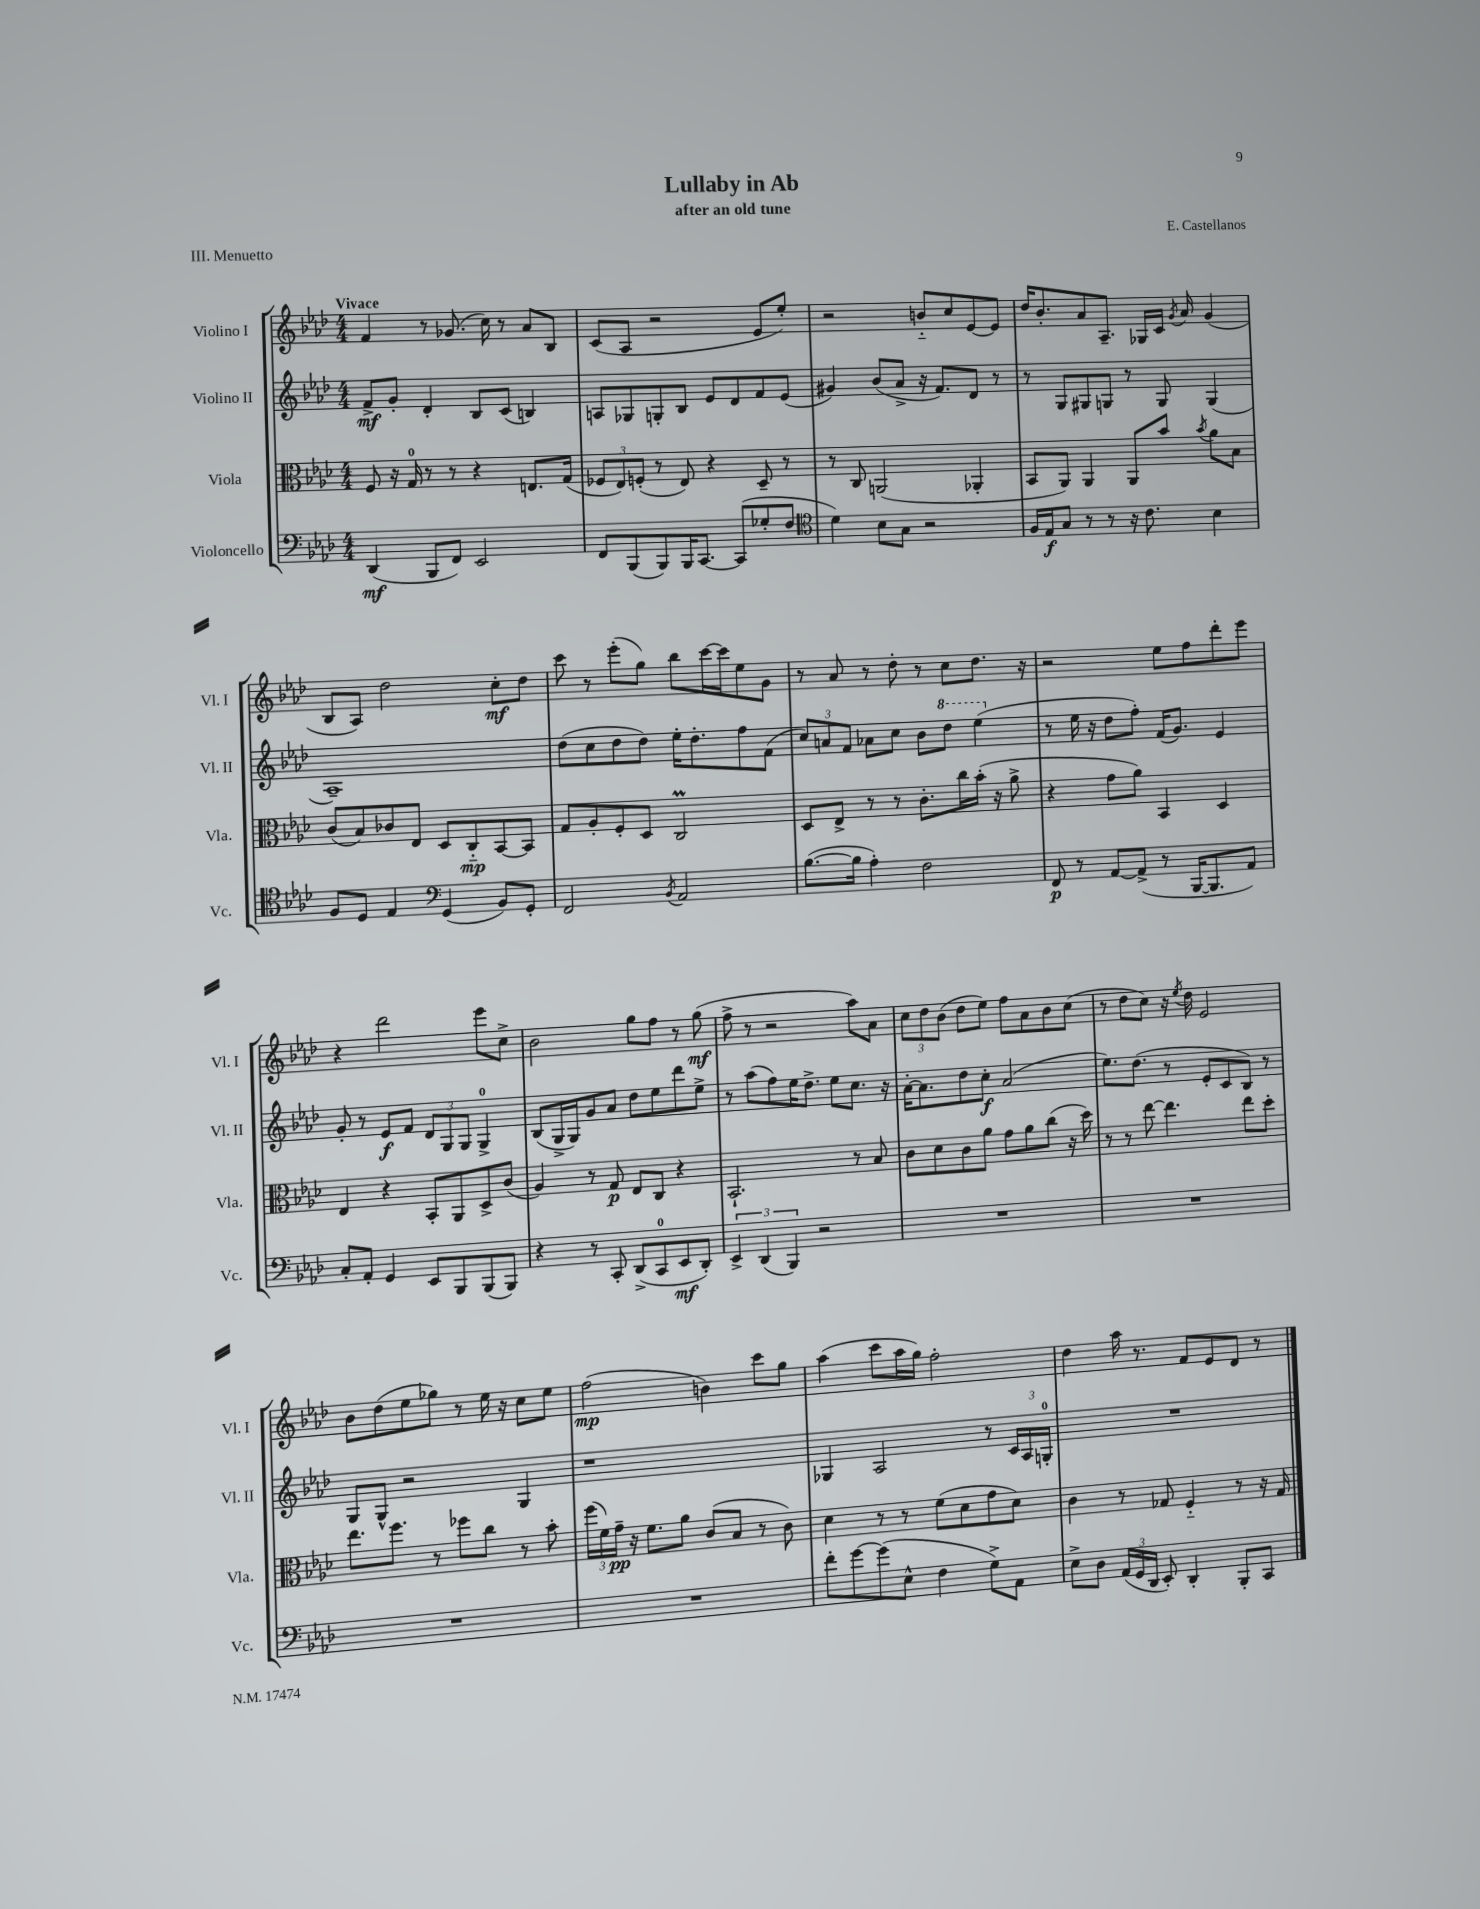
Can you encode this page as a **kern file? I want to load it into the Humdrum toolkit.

**kern	**kern	**kern	**kern
*staff4	*staff3	*staff2	*staff1
*clefF4	*clefC3	*clefG2	*clefG2
*k[b-e-a-d-]	*k[b-e-a-d-]	*k[b-e-a-d-]	*k[b-e-a-d-]
*M4/4	*M4/4	*M4/4	*M4/4
(4DD-/	8F/	8f^/L	4f/
.	16r	8g'/J	.
.	16G/	.	.
8BBB-/L	8r	4d-'/	8r
8FF/J)	8r	.	(8.g-/
2EE-/	4r	8B-/L	.
.	.	.	16cc\)
.	.	(8c/J	8r
.	8.E/L	4B/)	8a-/L
.	.	.	8B-/J
.	(16G/Jk	.	.
=	=	=	=
8FF/L	12F-/L	8A/L	(8c/L
.	12E-/)	.	.
(8BBB-/	.	8G-/	8A-/J
.	(12F'/J	.	.
8BBB-/)	8r	8G'/	2r
16BBB-/K	8E-/)	8B-/J	.
[8.CC/J	.	.	.
.	4r	8e-/L	.
(8CC/]L	.	8d-/	.
8G-'/	8D-~/	8f/	8e-/L
8F/J	8r	(8e-/J	8ee-'/J)
=	=	=	=
*clefC4	*	*	*
4d-\)	8r	4g#/)	2r
.	8C/	.	.
8B-\L	(2AA/	(8b-/L	.
8G\J	.	8a-^/J	.
2r	.	16r	8b'~/L
.	.	8.f/L)	.
.	.	.	8cc/
.	4AA-'/	8d-/J	[8e-/
.	.	8r	8e-/]J
=	=	=	=
16F/LL	8BB-/L	8r	16dd-/LK
16E-/J	.	.	8.b-'/
8G/J	8AA-/J)	8G/L	.
8r	4AA-/	8G#/	8a-/
8r	.	8G/J	8.A-~/J
16r	8AA-/L	8r	.
8.c\	.	.	16G-/LL
.	8b-/J	8G/	16c/JJ
.	.	.	8qg/
.	.	.	16a-/
.	8qb-/	.	.
4B-\	8a-\L	(4G/	(4g/
.	8B-\J	.	.
=	=	=	=
8F/L	(8c/L	1A-~)	8B-/L
8D-/J	8B-/)	.	8A-/J)
4E-/	8c-/	.	2dd-\
.	8E-/J	.	.
*clefF4	*	*	*
(4GG/	8D-/L	.	.
.	8C'~/	.	.
8BB-/L)	[8BB-/	.	8cc'\L
8GG'/J	8BB-/]J	.	8dd-\J
=	=	=	=
2FF/	8G/L	(8dd-\L	8ccc\
.	8A-'/	8cc\	8r
.	8F'/	8dd-\	(8eee-'\L
.	8D-/J	8dd-\J)	8gg\J)
8qBB-/	.	.	.
2AA-/	2C/	16ee-'\LK	8bb-\L
.	.	8.dd-'\	.
.	.	.	[16ccc\L
.	.	.	16ccc\]J
.	.	8ff\	8ee-\
.	.	(8f\J	8g\J
=	=	=	=
([8.B-\L	8D-/L	12cc/L)	8r
.	.	12a/	.
.	8E-^/J	.	8a-/
.	.	12f/J	.
16B-\]Jk	.	.	.
4A-'\)	8r	8a-\L	8r
.	8r	8cc\J	8dd-'\
2F\	8.c'\L	8b-\L	8r
.	.	8ddd-\J	8cc\L
.	16cc\L	.	.
.	(16b-'\JJ	(4eee-\	8.dd-\J
.	16r	.	.
.	8a-^\	.	.
.	.	.	16r
=	=	=	=
8FF/	4r	8r	2r
8r	.	16ee-\	.
.	.	16r	.
[8AA-/L	8g\L	8dd-\L	.
(8AA-^/]J	8a-\J)	8ff'\J)	.
8r	4BB-/	(16f/LK	8ee-\L
.	.	8.g/J)	.
[16BBB-/LK	.	.	8ff\
8.BBB-/]	.	.	.
.	4D-/	4e-/	8ddd-'\
8AA-/J)	.	.	8eee-\J
=	=	=	=
8C'/L	4E-/	8g'/	4r
8AA-'/J	.	8r	.
4GG/	4r	8e-/L	2ddd-\
.	.	8f/J	.
8EE-/L	8BB-'/L	12d-/L	.
.	.	12G/	.
8BBB-/	8AA-/	.	.
.	.	12G/J	.
(8BBB-/	8D-^/	4G^/	8eee-\L
8BBB-/J)	(8c/J	.	8cc^\J
=	=	=	=
4r	4A-/)	(8B-/L	2b-\
.	.	16G^/L	.
.	.	16G/J)	.
8r	8r	8g/	.
8CC'/	8G/	8a-/J	.
(8DD-^/L	8E-/L	8dd-\L	8gg\L
8CC/	8C/J	8ee-\	8ff\J
8EE-/	4r	8ddd-\	8r
8DD-'/J)	.	8ee-^\J	(8gg\
=	=	=	=
6EE-^/	2.BB-`/	8r	8ff^\
.	.	(8aa-\L	8r
(6DD-/	.	.	.
.	.	8ff\)	2r
6BBB-/)	.	.	.
.	.	16ee-\K	.
.	.	8.dd-^\J	.
2r	.	.	.
.	.	8ee-\L	.
.	8r	8.cc\J	8aa-\L)
.	8B-/	.	8a-\J
.	.	16r	.
=	=	=	=
1r	8c\L	[16a-'\LK	12cc\L
.	.	8.a-\]	.
.	.	.	12dd-\
.	8d-\	.	.
.	.	.	(12b-\J
.	8c\	8dd-\	8dd-\L
.	8a-\J	8cc'\J	8ee-\J)
.	8g\L	(2a-/	8ff\L
.	8a-\	.	8a-\
.	(8cc\J	.	8b-\
.	16r	.	(8cc\J
.	16dd-\)	.	.
=	=	=	=
1r	8r	8.ee-\L)	8r
.	8r	.	8dd-\L
.	.	(8.dd-\J	.
.	[8ee-\	.	8cc\J)
.	4.ee-\]	8r	16r
.	.	.	8qee-/
.	.	.	16dd-\
.	.	8e-'/L	2e-/
.	.	8c/	.
.	8ee-\L	8B-/J)	.
.	8dd-'\J	8r	.
=	=	=	=
1r	8.ee-\L	8G/L	8b-\L
.	.	8G^^/J	(8dd-\
.	8.ff\J	.	.
.	.	2r	8ee-\
.	8r	.	8gg-\J)
.	8ff-\L	.	8r
.	8cc\J	.	16ee-\
.	.	.	16r
.	8r	4G/	8cc\L
.	8b-'\	.	8ee-\J
=	=	=	=
1r	(24ff\LL	1r	(2ff\
.	24f\)	.	.
.	24g~\JJ	.	.
.	16r	.	.
.	8.f\L	.	.
.	8a-\J	.	.
.	(8c/L	.	4b\)
.	8B-/J	.	.
.	8r	.	8ccc\L
.	8c\)	.	8gg\J
=	=	=	=
8f'\L	4d-\	4G-/	(4aa-\
[8g\	.	.	.
(8g\]	8r	2A-/	8ccc\L
8E-^^\J	8r	.	16aa-\L
.	.	.	16gg\JJ)
4F\	(8f\L	.	2ff'\
.	8d-\	.	.
8G^\L)	8g\	8r	.
8AA-\J	8d-\J)	24c/LL	.
.	.	24A-/	.
.	.	24G'/JJ	.
=	=	=	=
8E-^\L	4c\	1r	4dd-\
8D-\J	.	.	.
(24AA-/LL	8r	.	16aa-\
24GG/	.	.	.
.	.	.	8.r
24DD-/JJ	.	.	.
8EE-'/)	8G-/	.	.
4DD-'/	4F'~/	.	8f/L
.	.	.	8e-/
8BBB-'/L	8r	.	8d-/J
8CC/J	16r	.	8r
.	16G-/	.	.
==	==	==	==
*-	*-	*-	*-
